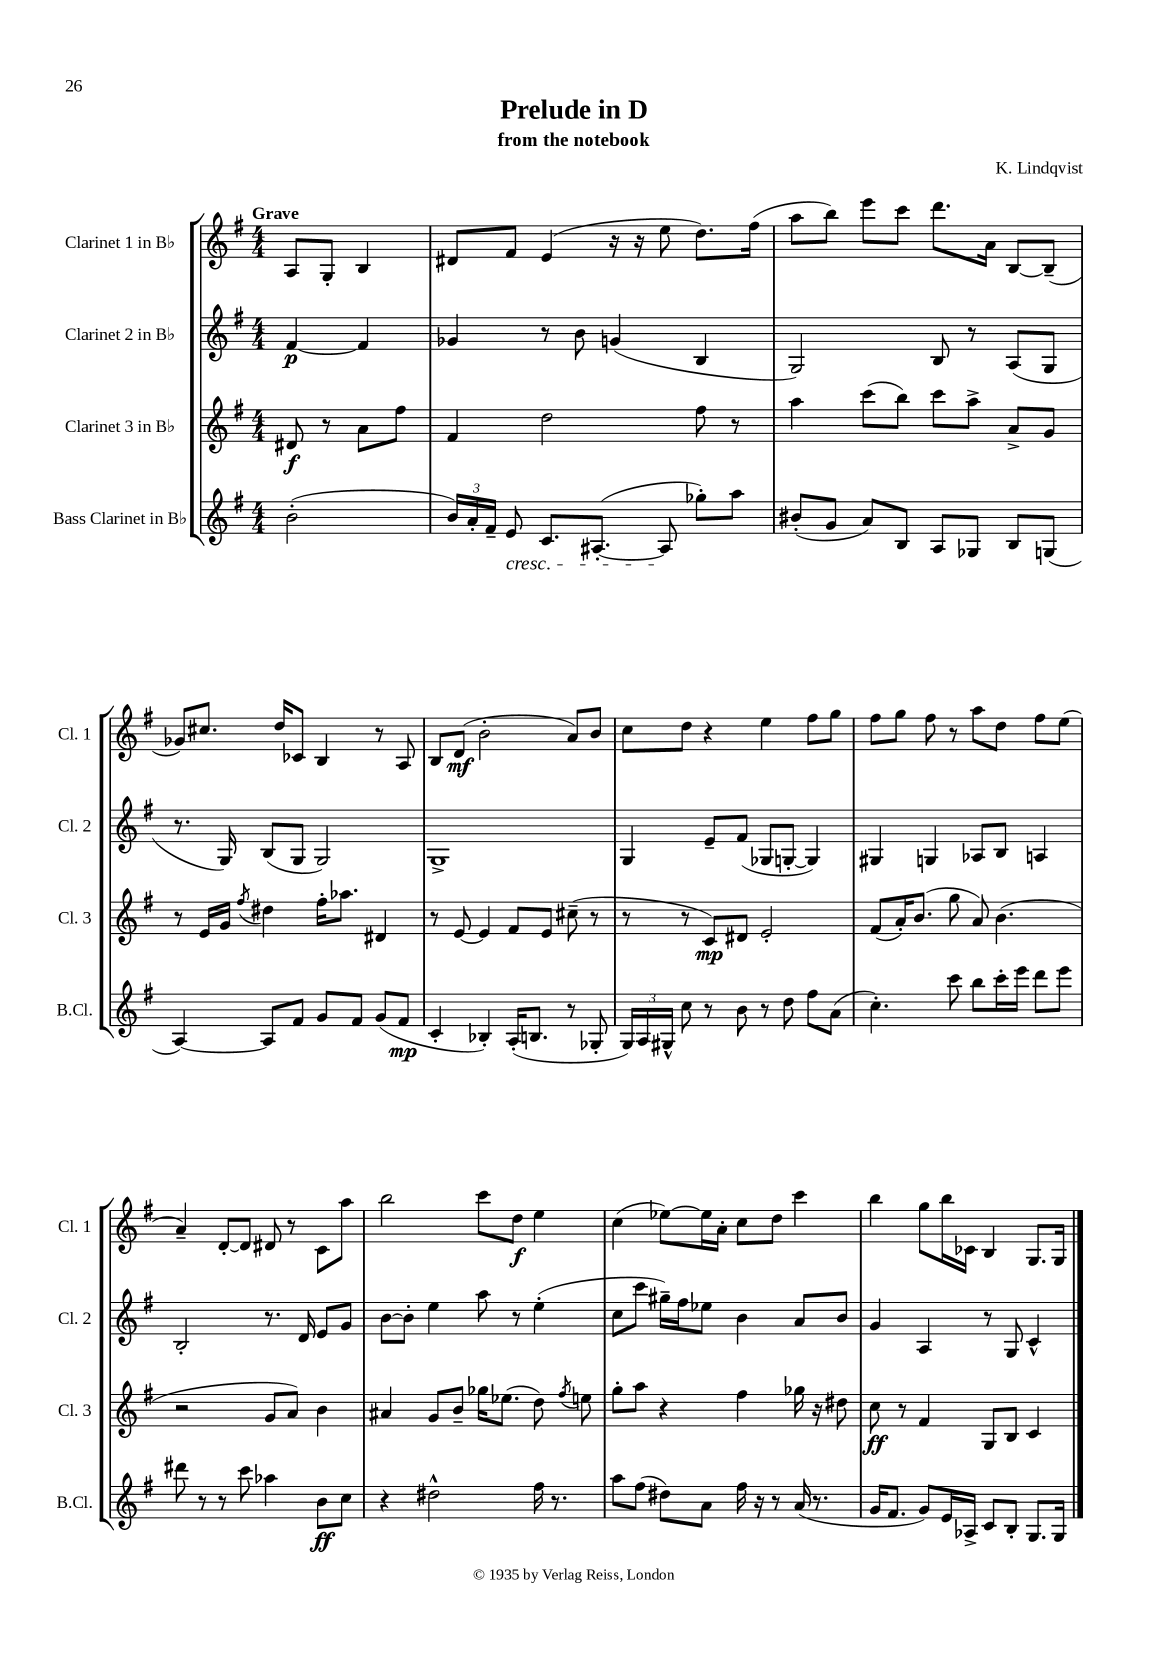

**kern	**dynam	**kern	**dynam	**kern	**dynam	**kern	**dynam
*part4	*part4	*part3	*part3	*part2	*part2	*part1	*part1
*staff4	*staff4	*staff3	*staff3	*staff2	*staff2	*staff1	*staff1
*I"Bass Clarinet in B♭	*	*I"Clarinet 3 in B♭	*	*I"Clarinet 2 in B♭	*	*I"Clarinet 1 in B♭	*
*I'B.Cl.	*	*I'Cl. 3	*	*I'Cl. 2	*	*I'Cl. 1	*
*clefG2	*	*clefG2	*	*clefG2	*	*clefG2	*
*k[f#]	*	*k[f#]	*	*k[f#]	*	*k[f#]	*
*M4/4	*	*M4/4	*	*M4/4	*	*M4/4	*
=	=	=	=	=	=	=	=
!	!	!	!	!	!	!LO:TX:a:B:t=Grave	!
(2b'\	.	8d#X/	f	[4f#/	p	8A/L	.
.	.	8r	.	.	.	8G'/J	.
.	.	8a\L	.	4f#/]	.	4B/	.
.	.	8ff#\J	.	.	.	.	.
=1	=1	=1	=1	=1	=1	=1	=1
24b/LL)	.	4f#/	.	4g-X/	.	8d#X/L	.
24a'/	.	.	.	.	.	.	.
24f#~/JJ	.	.	.	.	.	.	.
!LO:TX:b:i:t=cresc.	!	!	!	!	!	!	!
8e/	.	.	.	.	.	8f#/J	.
8.c/L	.	2dd\	.	8r	.	(4e/	.
.	.	.	.	8b\	.	.	.
([8.A#X'/J	.	.	.	.	.	.	.
.	.	.	.	(4gn/	.	16r	.
.	.	.	.	.	.	16r	.
8A#/]	.	.	.	.	.	8ee\	.
8gg-X'\L)	.	8ff#\	.	4B/	.	8.dd\L)	.
8aa\J	.	8r	.	.	.	.	.
.	.	.	.	.	.	(16ff#\Jk	.
=2	=2	=2	=2	=2	=2	=2	=2
(8b#X'/L	.	4aa\	.	2G/)	.	8aa\L	.
8g/J	.	.	.	.	.	8bb\J)	.
8a/L)	.	(8ccc\L	.	.	.	8eee\L	.
8B/J	.	8bb\J)	.	.	.	8ccc\J	.
8A/L	.	8ccc\L	.	8B/	.	8.ddd\L	.
8G-X/J	.	8aa^\J	.	8r	.	.	.
.	.	.	.	.	.	16a\Jk	.
8B/L	.	8a^/L	.	(8A/L	.	[8B/L	.
(8Gn/J	.	8g/J	.	8G/J	.	(8B~/J]	.
!!LO:LB:g=z
=3	=3	=3	=3	=3	=3	=3	=3
[4A/)	.	8r	.	8.r	.	8g-X/L)	.
.	.	16e/LL	.	.	.	8.cc#X/J	.
.	.	16g/JJ	.	16G/)	.	.	.
.	.	8qff#/	.	.	.	.	.
8A/L]	.	4dd#X\	.	(8B/L	.	.	.
.	.	.	.	.	.	16dd/KL	.
8f#/J	.	.	.	8G/J	.	8c-X/J	.
8g/L	.	16ff#'\KL	.	2G/)	.	4B/	.
.	.	8.aa-X\J	.	.	.	.	.
8f#/J	.	.	.	.	.	.	.
(8g/L	.	4d#X/	.	.	.	8r	.
8f#/J	mp	.	.	.	.	8A/	.
=4	=4	=4	=4	=4	=4	=4	=4
4c'/	.	8r	.	1G^	.	8B/L	.
.	.	[8e/	.	.	.	(8d/J	mf
4B-X'/)	.	4e/]	.	.	.	2b'\	.
(16A'/KL	.	8f#/L	.	.	.	.	.
8.Bn/J	.	.	.	.	.	.	.
.	.	8e/J	.	.	.	.	.
8r	.	(8cc#X~\	.	.	.	8a/L)	.
8G-X'/	.	8r	.	.	.	8b/J	.
=5	=5	=5	=5	=5	=5	=5	=5
24G/LL)	.	8r	.	4G/	.	8cc\L	.
24A/	.	.	.	.	.	.	.
24G#X^^/JJ	.	.	.	.	.	.	.
8cc\	.	8r	.	.	.	8dd\J	.
8r	.	8c/L)	mp	8e~/L	.	4r	.
8b\	.	8d#X/J	.	(8f#/J	.	.	.
8r	.	2e'/	.	8G-X/L	.	4ee\	.
8dd\	.	.	.	[8Gn'/J	.	.	.
8ff#\L	.	.	.	4G/])	.	8ff#\L	.
(8a\J	.	.	.	.	.	8gg\J	.
=6	=6	=6	=6	=6	=6	=6	=6
4.cc'\)	.	(8f#/L	.	4G#X/	.	8ff#\L	.
.	.	16a'/K)	.	.	.	8gg\J	.
.	.	(8.b/J	.	.	.	.	.
.	.	.	.	4Gn/	.	8ff#\	.
8ccc\	.	8gg\	.	.	.	8r	.
8bb\L	.	8a/)	.	8A-X/L	.	8aa\L	.
16ccc'\L	.	(4.b\	.	8B/J	.	8dd\J	.
16eee\JJ	.	.	.	.	.	.	.
8ddd\L	.	.	.	4An/	.	8ff#\L	.
8eee\J	.	.	.	.	.	(8ee\J	.
!!LO:LB:g=z
=7	=7	=7	=7	=7	=7	=7	=7
8ddd#X\	.	2r	.	2B'/	.	4a~/)	.
8r	.	.	.	.	.	.	.
8r	.	.	.	.	.	[8d'/L	.
8ccc\	.	.	.	.	.	8d/J]	.
4aa-X\	.	8g/L	.	8.r	.	8d#X/	.
.	.	8a/J)	.	.	.	8r	.
.	.	.	.	16d/	.	.	.
8b\L	ff	4b\	.	8e/L	.	8c\L	.
8cc\J	.	.	.	8g/J	.	8aa\J	.
=8	=8	=8	=8	=8	=8	=8	=8
4r	.	4a#X/	.	[8b\L	.	2bb\	.
.	.	.	.	8b'\J]	.	.	.
2dd#X^^\	.	8g/L	.	4ee\	.	.	.
.	.	8b~/J	.	.	.	.	.
.	.	16gg-X\KL	.	8aa\	.	8ccc\L	.
.	.	(8.ee-X\J	.	.	.	.	.
.	.	.	.	8r	.	8dd\J	f
16ff#\	.	8dd\)	.	(4ee'\	.	4ee\	.
8.r	.	.	.	.	.	.	.
.	.	8qff#/	.	.	.	.	.
.	.	8een\	.	.	.	.	.
=9	=9	=9	=9	=9	=9	=9	=9
8aa\L	.	8gg'\L	.	8cc\L	.	(4cc\	.
(8ff#\J	.	8aa\J	.	8ccc\J	.	.	.
8dd#X\L)	.	4r	.	16gg#X~\LL)	.	[8ee-X\L)	.
.	.	.	.	16ff#\J	.	.	.
8a\J	.	.	.	8ee-X\J	.	16ee-\L]	.
.	.	.	.	.	.	16a'\JJ	.
16ff#\	.	4ff#\	.	4b\	.	8cc\L	.
16r	.	.	.	.	.	.	.
8r	.	.	.	.	.	8dd\J	.
(16a/	.	16gg-X\	.	8a/L	.	4ccc\	.
8.r	.	16r	.	.	.	.	.
.	.	8dd#X\	.	8b/J	.	.	.
=10	=10	=10	=10	=10	=10	=10	=10
16g/KL	.	8cc\	ff	4g/	.	4bb\	.
8.f#/J	.	.	.	.	.	.	.
.	.	8r	.	.	.	.	.
8g/L)	.	4f#/	.	4A/	.	8gg\L	.
16e/L	.	.	.	.	.	16bb\L	.
16A-X^/JJ	.	.	.	.	.	16c-X\JJ	.
8c/L	.	8G/L	.	8r	.	4B/	.
8B'/J	.	8B/J	.	8G/	.	.	.
8.G/L	.	4c/	.	4c^^/	.	8.G/L	.
16G/Jk	.	.	.	.	.	16G/Jk	.
==	==	==	==	==	==	==	==
*-	*-	*-	*-	*-	*-	*-	*-
